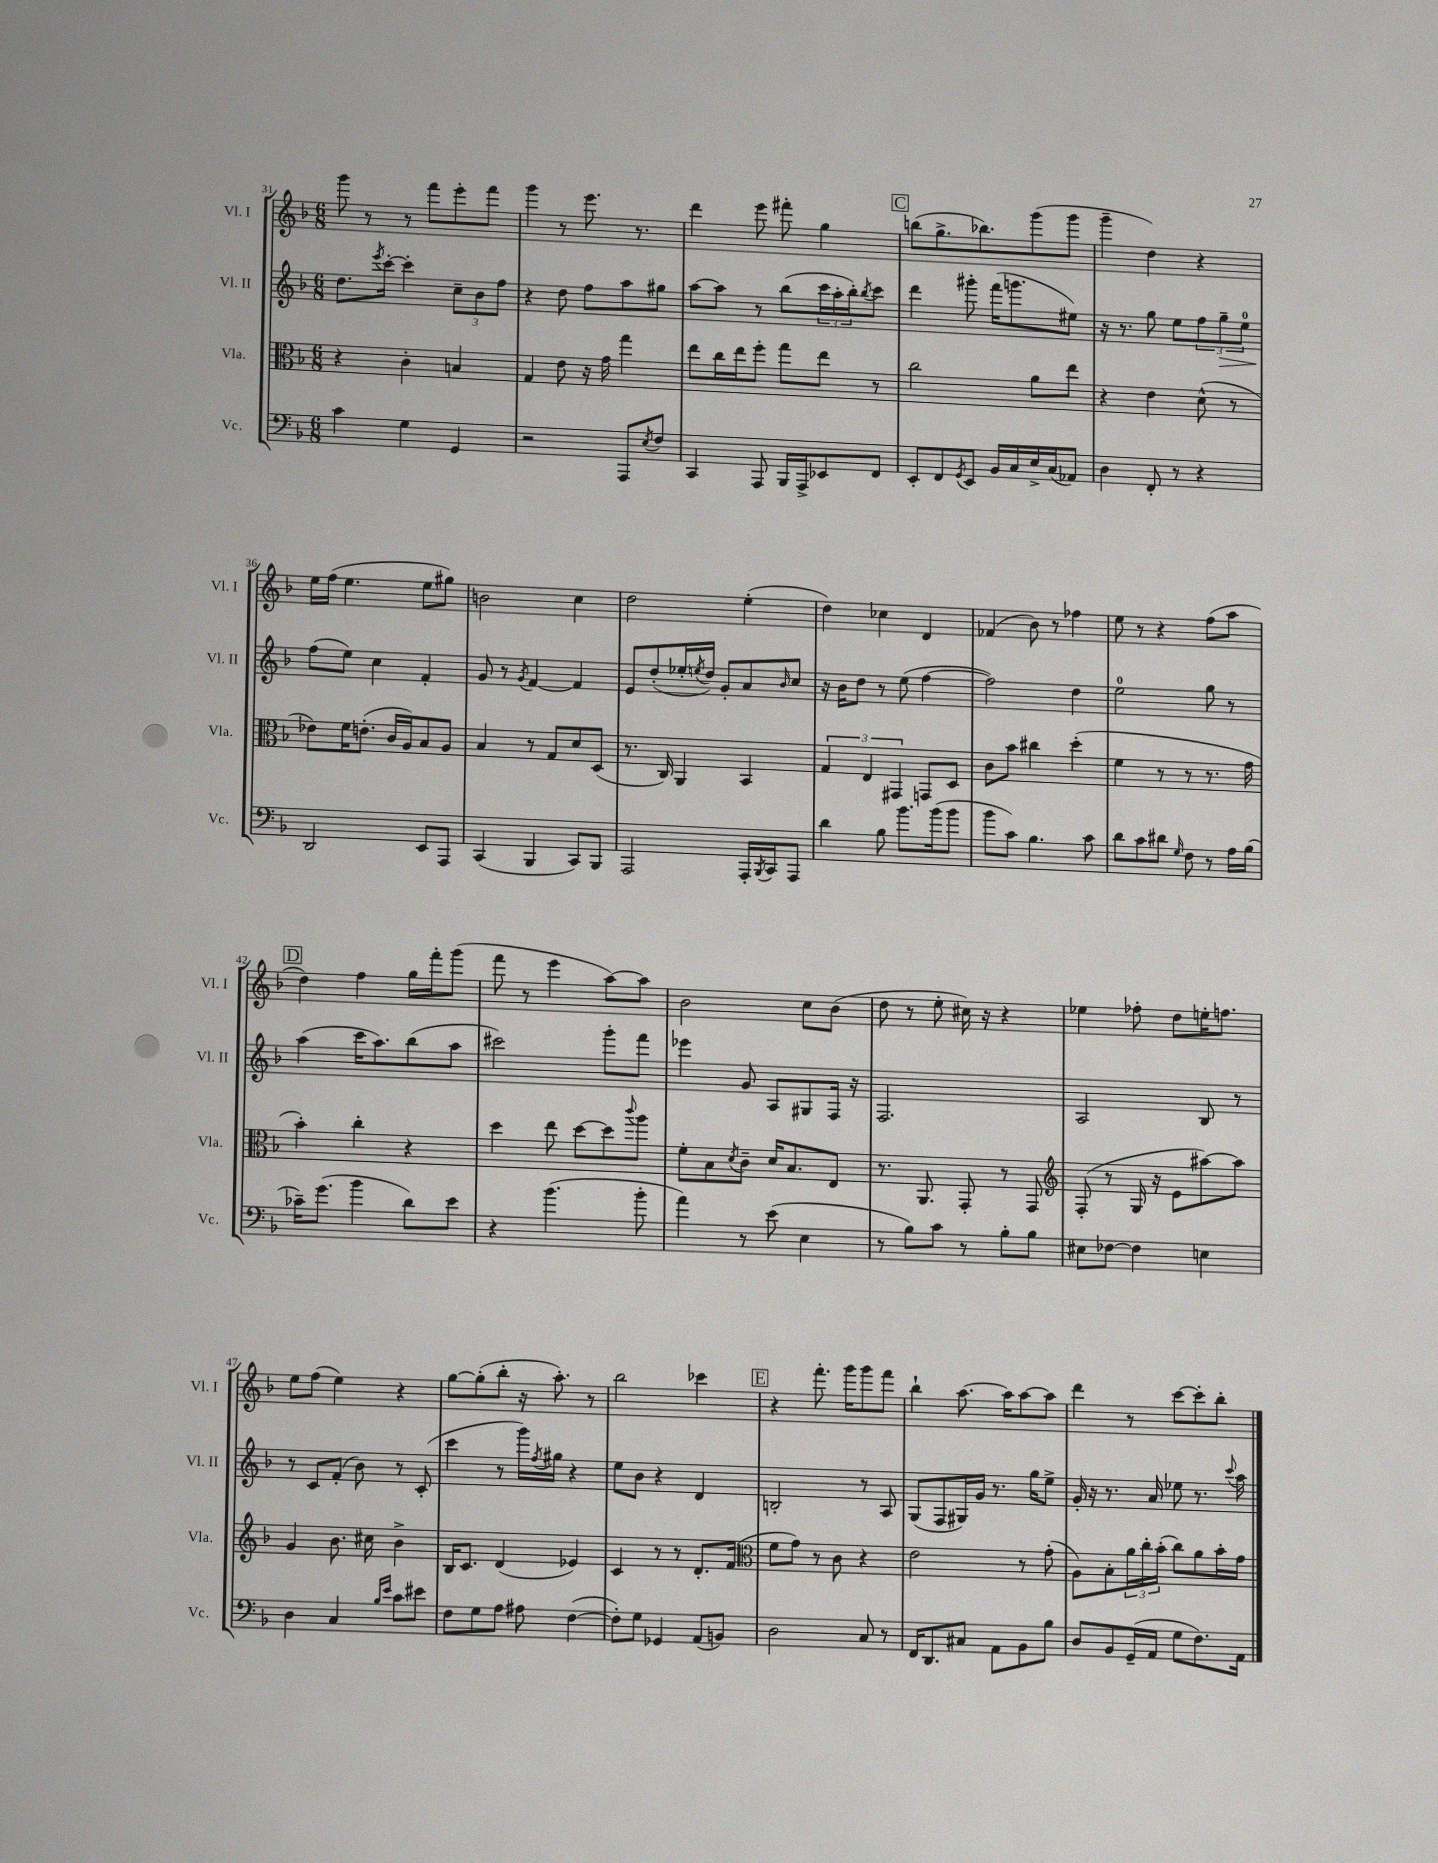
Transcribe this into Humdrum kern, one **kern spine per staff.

**kern	**kern	**kern	**dynam	**kern
*part4	*part3	*part2	*part2	*part1
*staff4	*staff3	*staff2	*staff2	*staff1
*I"Vc.	*I"Vla.	*I"Vl. II	*	*I"Vl. I
*I'Vc.	*I'Vla.	*I'Vl. II	*	*I'Vl. I
*clefF4	*clefC3	*clefG2	*	*clefG2
*k[b-]	*k[b-]	*k[b-]	*	*k[b-]
*M6/8	*M6/8	*M6/8	*	*M6/8
=31	=31	=31	=31	=31
4c\	4r	8.dd\L	.	8ggg\
.	.	.	.	8r
.	.	8qeee/	.	.
.	.	[16ccc'\Jk	.	.
4G\	4c'\	4ccc'\]	.	8r
.	.	.	.	8fff\L
4GG/	4Bn/	12cc~\L	.	8eee'\
.	.	12b-\	.	.
.	.	.	.	8fff\J
.	.	12ff\J	.	.
=32	=32	=32	=32	=32
2r	4G/	4r	.	4ggg\
.	8e\	8dd\	.	8r
.	16r	8ff\L	.	8.eee\
.	16g\	.	.	.
8AAA/L	4gg\	8aa\	.	.
.	.	.	.	8.r
8qE/	.	.	.	.
8F/J	.	8gg#X\J	.	.
=33	=33	=33	=33	=33
4CC/	8ee\L	[8aa\L	.	4ddd\
.	16cc\L	8aa\J]	.	.
.	16ee\J	.	.	.
8AAA/	8ff'\J	8r	.	8eee\
16BBB-/LL	8gg\L	(8bb-\L	.	8fff#X'\
16AAA^/J	.	.	.	.
8EE-X/	8ee\J	24ccc\L	.	4gg\
.	.	24aa'\	.	.
.	.	24bb-'\J)	.	.
.	.	8qbb-/	.	.
8FF/J	8r	8ccc\J	.	.
!!LO:REH:place=s1:t=C
=34	=34	=34	=34	=34
8EE'/L	2cc\	4ddd\	.	(8bbn\L
8FF/	.	.	.	8.gg^\
8qGG/	.	.	.	.
8EE/J	.	8ggg#X'\	.	.
.	.	.	.	8.bb-X\)
16BB-/LL	.	(16fff\KL	.	.
16C/	.	8.gggn\	.	.
16E^/	8a\L	.	.	(8ggg\
(16C/J	.	.	.	.
8AA-X/J)	8ee\J	8ee#X\J)	.	8ggg\J
=35	=35	=35	=35	=35
4D\	4r	16r	.	4ggg~\
.	.	8.r	.	.
8FF'/	4e\	8gg\	.	4dd\)
8r	.	8ee\L	.	.
4r	(8d^^\	12ff\	.	4r
!	!	!	!LO:HP:b	!
.	.	12gg~\	>	.
.	8r	.	.	.
.	.	12ee\J	.	.
!!LO:LB:g=z
=36	=36	=36	=36	=36
2DD/	8e-X\L)	(8ff\L	.	16ee\LL
.	.	.	.	(16ff\JJ
.	16f\K	8ee\J)	]	4.ee\
.	(8.en'\J	.	.	.
.	.	4cc\	.	.
.	16c/LL	.	.	.
.	16A/J)	.	.	.
8EE/L	8B-/	4f'/	.	8ee\L
8AAA/J	8A/J	.	.	8gg#X\J)
=37	=37	=37	=37	=37
(4CC/	4B-/	8g/	.	2bn\
.	.	8r	.	.
.	.	8qg/	.	.
4BBB-/	8r	[4f/	.	.
.	8G/L	.	.	.
8CC/L)	8d/	4f/]	.	4cc\
8BBB-/J	(8D/J	.	.	.
=38	=38	=38	=38	=38
2AAA/	8.r	8e/L	.	2dd\
.	.	(8dd'/	.	.
.	16C/)	.	.	.
.	4AA/	16ee-X'/L	.	.
.	.	8qeen/	.	.
.	.	16dd/JJ)	.	.
.	.	8g'/L	.	.
16AAA'/LL	4BB-/	8a/	.	(4ee'\
8qBBB-/	.	.	.	.
16CC/J	.	.	.	.
.	.	16qqb-/	.	.
8AAA/J	.	8cc/J	.	.
=39	=39	=39	=39	=39
4d\	6G/	16r	.	4dd\)
.	.	16b-\KL	.	.
.	.	8dd\J	.	.
.	6E/	.	.	.
8B-\	.	8r	.	4cc-X\
.	6GG#X/	.	.	.
8.b-\L	.	(8ee\	.	.
.	8GGn/L	[4ff\	.	4d/
(16b-\k	.	.	.	.
8b-\J	8D/J	.	.	.
=40	=40	=40	=40	=40
8b-\L	8c\L	2ff\])	.	(4f-X/
8c\J)	8b-\J	.	.	.
4.B-\	4cc#X\	.	.	8b-\)
.	.	.	.	8r
.	(4dd'\	4dd\	.	4ff-X\
8c\	.	.	.	.
=41	=41	=41	=41	=41
8d\L	4f\	2ee\	.	8ee\
8c\	.	.	.	8r
8d#X\J	8r	.	.	4r
16qqG/	.	.	.	.
8F\	8r	.	.	.
8r	8.r	8gg\	.	(8ff\L
16A\LL	.	8r	.	8aa\J
(16B-\JJ	16g\	.	.	.
!!LO:LB:g=z
!!LO:REH:place=s1:t=D
=42	=42	=42	=42	=42
16c-X~\KL)	4b-'\)	(4aa\	.	4dd\)
(8.g\J	.	.	.	.
4b-\	4cc'\	16ccc\KL	.	4ff\
.	.	8.aa\)	.	.
8d\L)	4r	(8bb-\	.	16gg\LL
.	.	.	.	16fff'\J
8e\J	.	8aa\J	.	(8ggg\J
=43	=43	=43	=43	=43
4r	4dd\	2ccc#X\)	.	8fff\
.	.	.	.	8r
(4.b-\	8ee\	.	.	4eee\
.	[8dd\L	.	.	.
.	8dd\]	8ggg'\L	.	[8aa\L)
.	8qqccc/	.	.	.
8b-'\	8aa\J	8fff\J	.	8aa\J]
=44	=44	=44	=44	=44
4a\)	8f'\L	4eee-X\	.	2b-\
.	8B-\	.	.	.
.	8qd/	.	.	.
8r	8c~\J	8g/	.	.
(8e\	16d/KL	8A/L	.	.
.	8.B-/	.	.	.
4E\	.	8G#X/	.	8cc\L
.	8E/J	16F/Jk	.	(8b-\J
.	.	16r	.	.
=45	=45	=45	=45	=45
8r	8.r	2.F/	.	8dd\
8B-\L)	.	.	.	8r
.	8.AA/	.	.	.
8c\J	.	.	.	8ee'\
8r	8GG'/	.	.	16cc#X\)
.	.	.	.	16r
8B-'\L	8r	.	.	4r
8B-\J	8GG/	.	.	.
=46	=46	=46	=46	=46
*	*clefG2	*	*	*
8E#X\L	(8F'/	2A/	.	4ee-X\
[8F-X\J	8r	.	.	.
4F-\]	16G/	.	.	8ff-X'\
.	16r	.	.	.
.	8e\L	.	.	8dd\L
4En\	[8aa#X\)	8B-/	.	16een'\K
.	.	.	.	8.ffn\J
.	8aa#\J]	8r	.	.
!!LO:LB:g=z
=47	=47	=47	=47	=47
4D\	4g/	8r	.	8ee\L
.	.	8c/L	.	(8ff\J
4C/	8.b-\	(8f'/J	.	4ee\)
.	.	8b-\)	.	.
.	16cc#X\	.	.	.
16qqB-/LL	.	.	.	.
16qqe/JJ	.	.	.	.
8c\L	4b-^\	8r	.	4r
8e#X\J	.	(8c'/	.	.
=48	=48	=48	=48	=48
8F\L	16B-/KL	4ccc\	.	[8gg\L
.	8.c/J	.	.	.
8G\	.	.	.	(8gg'\]
8A\J	(4d/	8r	.	8bb-'\J
8A#X\	.	16ggg\LL)	.	16r
.	.	8qff/	.	.
.	.	16gg#X\JJ	.	8.aa'\)
([4F\	4e-X/)	4r	.	.
.	.	.	.	8r
=49	=49	=49	=49	=49
8F'\L])	4c/	8ee\L	.	2bb-\
8G\J	.	8b-\J	.	.
4GG-X/	8r	4r	.	.
.	8r	.	.	.
(8AA/L	8.d'/L	4d/	.	4ccc-X\
8BBn/J)	.	.	.	.
.	(16f/Jk	.	.	.
!!LO:REH:place=s1:t=E
=50	=50	=50	=50	=50
*	*clefC3	*	*	*
2D\	8f\L	2Bn'/	.	4r
.	8g\J)	.	.	.
.	8r	.	.	8.fff'\
.	8c\	.	.	.
.	.	.	.	16ggg\KL
8C/	4r	8r	.	8ggg\
8r	.	8A/	.	8fff\J
=51	=51	=51	=51	=51
16FF/KL	2e\	(8G/L	.	4bb-`\
8.DD/	.	.	.	.
.	.	8F/	.	.
8C#X/J	.	16G#X/L)	.	[8.aa\
.	.	16g/JJ	.	.
8AA\L	.	8.r	.	.
.	.	.	.	16aa\KL]
8BB-\	8r	.	.	[8aa\
.	.	16gg\KL	.	.
8B-\J	(8g'\	8ee^\J	.	8aa\J]
=52	=52	=52	=52	=52
8D/L	8A\L)	16g'/	.	4ddd\
.	.	16r	.	.
8BB-/	8B-'\	8.r	.	.
(16GG~/L	24a\L	.	.	8r
.	24cc'\	.	.	.
16AA/JJ	.	16a/	.	.
.	(24b-'\JJ	.	.	.
8G\L	8cc\L)	8ee-X\	.	[8ccc\L
8.F\)	8a\	8.r	.	8ccc'\]
.	16b-'\L	.	.	8bb-'\J
.	.	8qqccc/	.	.
16AA\Jk	16g\JJ	16aa\	.	.
==	==	==	==	==
*-	*-	*-	*-	*-
